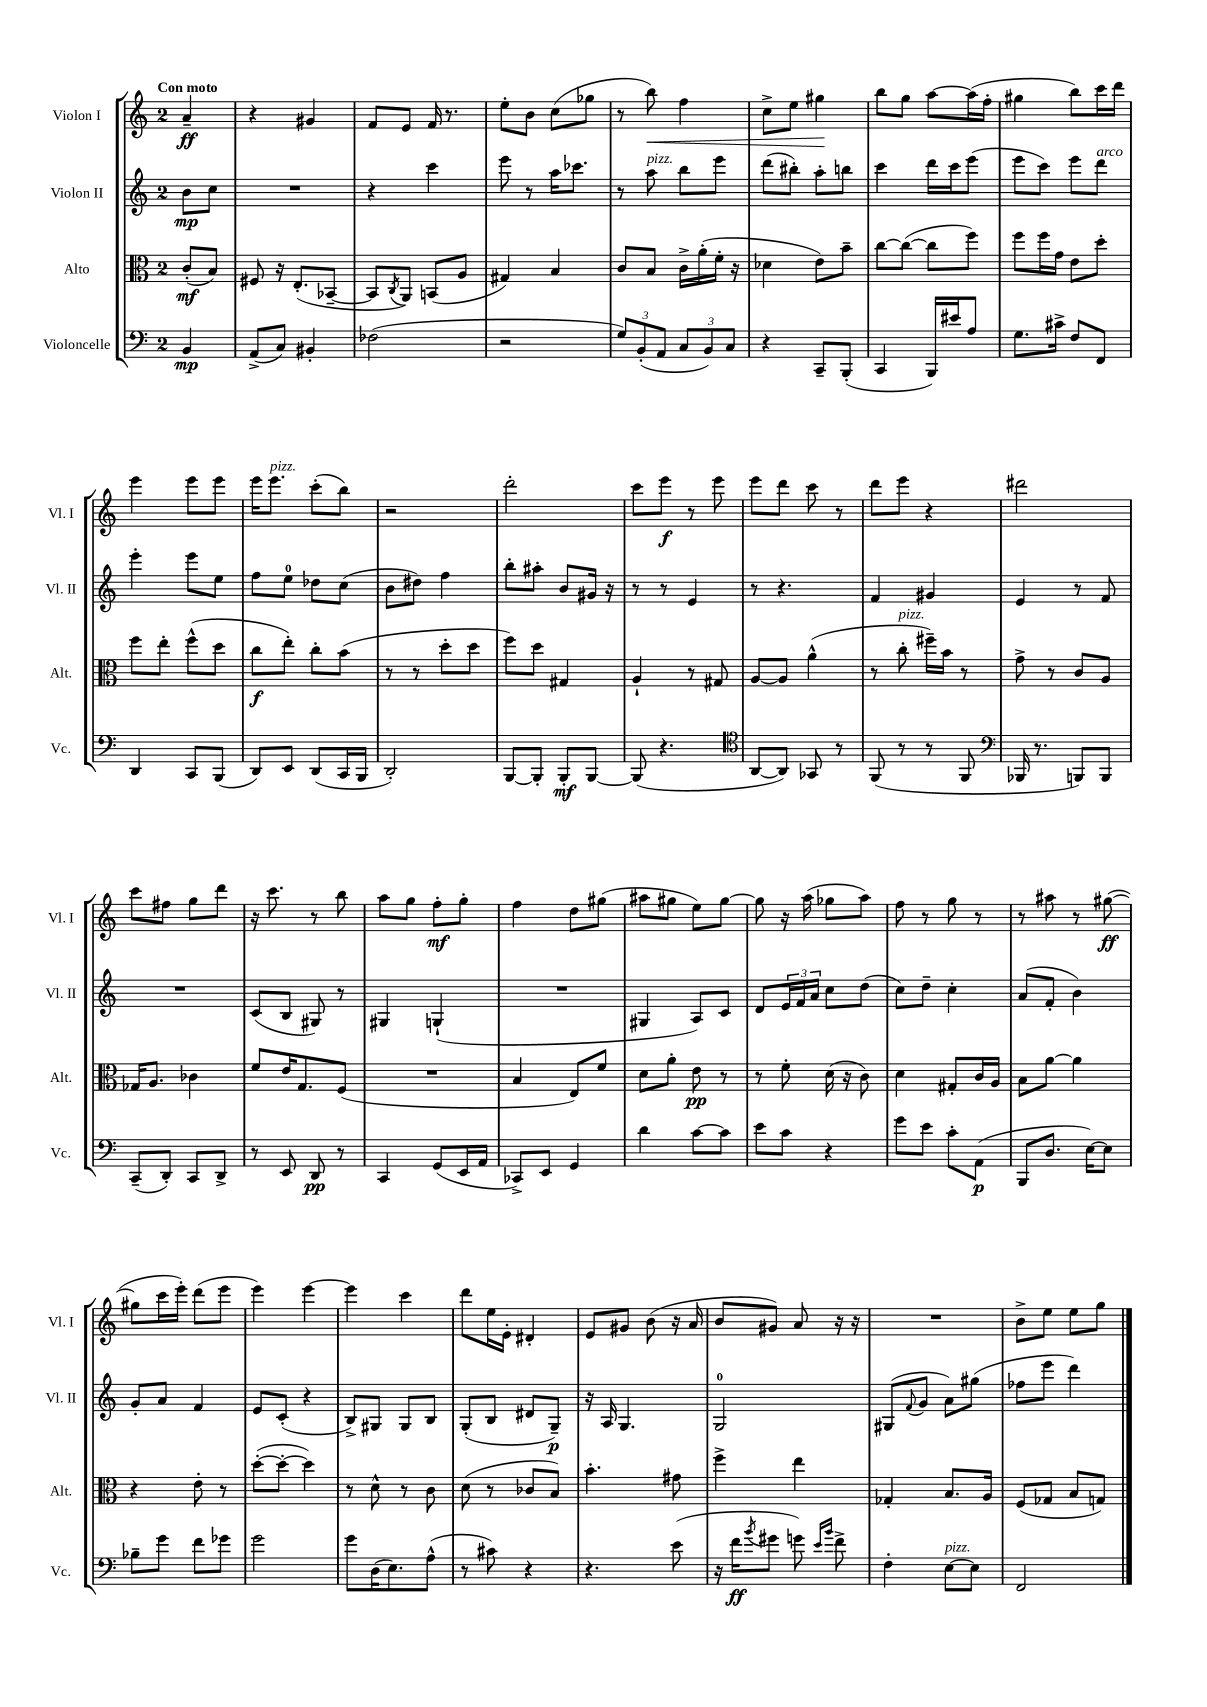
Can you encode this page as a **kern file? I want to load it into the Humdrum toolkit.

**kern	**kern	**kern	**kern
*staff4	*staff3	*staff2	*staff1
*clefF4	*clefC3	*clefG2	*clefG2
*k[]	*k[]	*k[]	*k[]
*M2/4	*M2/4	*M2/4	*M2/4
4BB/	(8c'/L	8b\L	4a~/
.	8B/J)	8cc\J	.
=	=	=	=
(8AA^/L	8F#/	2r	4r
8C/J)	16r	.	.
.	(8.E'/L	.	.
4BB#'/	.	.	4g#/
.	[8BB-~/J	.	.
=	=	=	=
(2F-\	8BB-/]L	4r	8f/L
.	8qC/	.	.
.	8AA/J)	.	8e/J
.	(8BB/L	4ccc\	16f/
.	.	.	8.r
.	8A/J	.	.
=	=	=	=
2r	4G#/)	8eee\	8ee'\L
.	.	8r	8b\J
.	4B/	16aa\LK	(8cc\L
.	.	8.ccc-\J	.
.	.	.	8gg-\J
=	=	=	=
12G/L)	8c/L	8r	8r
(12BB'/	.	.	.
.	8B/J	8aa\	8bb\)
12AA/J	.	.	.
12C/L	16c^\LL	8bb\L	4ff\
.	(16a'\	.	.
12BB/)	.	.	.
.	16f'\JJ	8eee\J	.
12C/J	.	.	.
.	16r	.	.
=	=	=	=
4r	4d-\	(8ddd\L	8cc^\L
.	.	8bb#'\J)	8ee\J
8CC~/L	8e\L)	8aa'\L	4gg#\
(8BBB'/J	8b~\J	8bb\J	.
=	=	=	=
4CC/	[8cc\L	4ccc\	8bb\L
.	(8cc\_J	.	8gg\J
16BBB/LL)	8cc\]L	16ddd\LL	[8aa\L
16e#/J	.	16ccc\J	.
8A/J	8ff\J)	(8eee\J	(16aa\]L
.	.	.	16ff'\JJ
=	=	=	=
8.G\L	8ff\L	8eee\L	4gg#\
.	16ff\L	8ccc\J)	.
16c#^\Jk	16g\JJ	.	.
8F/L	8e\L	8eee\L	8bb\L)
8FF/J	8dd'\J	8ddd\J	16ccc\L
.	.	.	16ddd\JJ
=	=	=	=
4DD/	8ff\L	4eee'\	4eee\
.	8ee'\J	.	.
8CC/L	(8ff^^\L	8eee\L	8eee\L
(8BBB/J	8dd\J	8ee\J	8eee\J
=	=	=	=
8DD/L)	8cc\L	8ff\L	16eee\LK
.	.	.	8.eee\J
8EE/J	8ee'\J)	8ee\J	.
(8DD/L	8cc'\L	8dd-\L	(8ccc'\L
16CC/L	(8b\J	(8cc\J	8bb\J)
16BBB/JJ	.	.	.
=	=	=	=
2DD'/)	8r	8b\L	2r
.	8r	8dd#\J)	.
.	8dd'\L	4ff\	.
.	8dd\J	.	.
=	=	=	=
[8BBB/L	8ff\L)	8bb'\L	2ddd'\
8BBB'/]J	8dd\J	8aa#'\J	.
8BBB'/L	4G#/	8b/L	.
[8BBB/J	.	16g#/Jk	.
.	.	16r	.
=	=	=	=
(8BBB/]	4A`/	8r	8ccc\L
4.r	.	8r	8eee\J
.	8r	4e/	8r
.	8G#/	.	8eee\
=	=	=	=
*clefC4	*	*	*
[8AA/L	[8A/L	8r	8eee\L
8AA/]J)	8A/]J	4.r	8ddd\J
8GG-/	(4a^^\	.	8ccc\
8r	.	.	8r
=	=	=	=
(8FF/	8r	4f/	8ddd\L
8r	8cc'\	.	8eee\J
8r	16ff#~\LL)	4g#/	4r
.	16b\JJ	.	.
8FF/	8r	.	.
=	=	=	=
*clefF4	*	*	*
16BBB-/	8g^\	4e/	2ddd#\
8.r	.	.	.
.	8r	.	.
8BBB/L)	8c/L	8r	.
8BBB/J	8A/J	8f/	.
=	=	=	=
(8CC~/L	16G-/LK	2r	8ccc\L
.	8.A/J	.	.
8DD'/J)	.	.	8ff#\J
8CC/L	4c-\	.	8gg\L
8DD^/J	.	.	8ddd\J
=	=	=	=
8r	8f/L	(8c/L	16r
.	.	.	8.ccc\
8EE/	16e/K	8B/J	.
.	8.G/	.	.
8DD/	.	8G#/)	8r
8r	(8F/J	8r	8bb\
=	=	=	=
4CC/	2r	4G#/	8aa\L
.	.	.	8gg\J
(8GG/L	.	(4G`/	8ff'\L
16EE/L	.	.	8gg'\J
16AA/JJ	.	.	.
=	=	=	=
8CC-^/L)	4B/	2r	4ff\
8EE/J	.	.	.
4GG/	8E/L)	.	8dd\L
.	8f/J	.	(8gg#\J
=	=	=	=
4d\	8d\L	4G#/	8aa#\L
.	8a'\J	.	8gg#\J
[8c\L	8e\	8A/L)	8ee\L)
8c\]J	8r	8c/J	[8gg#\J
=	=	=	=
8e\L	8r	8d/L	8gg#\]
8c\J	8f'\	24e/L	16r
.	.	24f/	.
.	.	.	(16aa\
.	.	24a/JJ	.
4r	(16d\	8cc\L	8gg-\L
.	16r	.	.
.	8c\)	(8dd\J	8aa\J)
=	=	=	=
8g\L	4d\	8cc\L)	8ff\
8e\J	.	8dd~\J	8r
8c'\L	8G#'/L	4cc'\	8gg\
(8AA\J	16c/L	.	8r
.	16A/JJ	.	.
=	=	=	=
8BBB/L	8B\L	(8a/L	8r
8.D/J	[8a\J	8f'/J	8aa#\
.	4a\]	4b\)	8r
[16E\LK)	.	.	.
8E\]J	.	.	([8gg#\
=	=	=	=
8B-~\L	4r	8g'/L	8gg#\]L
8g\J	.	8a/J	16ccc\L
.	.	.	16eee'\JJ)
8f\L	8e'\	4f/	(8ddd\L
8g-\J	8r	.	8eee\J
=	=	=	=
2g\	([8dd'\L	8e/L	4eee\)
.	8dd'\_J	(8c'/J	.
.	4dd\])	4r	[4eee\
=	=	=	=
8g\L	8r	8B^/L)	4eee\]
(16D\K	8d^^\	8G#/J	.
8.E\)	.	.	.
.	8r	8G#/L	4ccc\
(8A^^\J	8c\	8B/J	.
=	=	=	=
8r	(8d\	(8G'/L	8ddd\L
8c#\)	8r	8B/J	16ee\L
.	.	.	16e'\JJ
4r	8c-/L	8d#/L	4d#'/
.	8B/J)	8G~/J)	.
=	=	=	=
4.r	4.b'\	16r	8e/L
.	.	16A/	.
.	.	4.G/	8g#/J
.	.	.	(8b\
(8e\	8g#\	.	16r
.	.	.	16a/
=	=	=	=
16r	4ff^\	2G/	8b/L
16f\LK	.	.	.
8qb/	.	.	.
8g#\J	.	.	8g#/J)
8g\)	4ee\	.	8a/
16qqe/LL	.	.	.
16qqb/JJ	.	.	.
8f^\	.	.	16r
.	.	.	16r
=	=	=	=
4F'\	4G-'/	(8G#/L	2r
.	.	8qqf/	.
.	.	8g/J	.
[8E\L	8.B/L	8a\L)	.
8E\]J	.	(8gg#\J	.
.	16A/Jk	.	.
=	=	=	=
2FF/	(8F/L	8ff-\L	8b^\L
.	8G-/J	8eee\J	8ee\J
.	8B/L	4ddd\)	8ee\L
.	8G/J)	.	8gg\J
==	==	==	==
*-	*-	*-	*-
